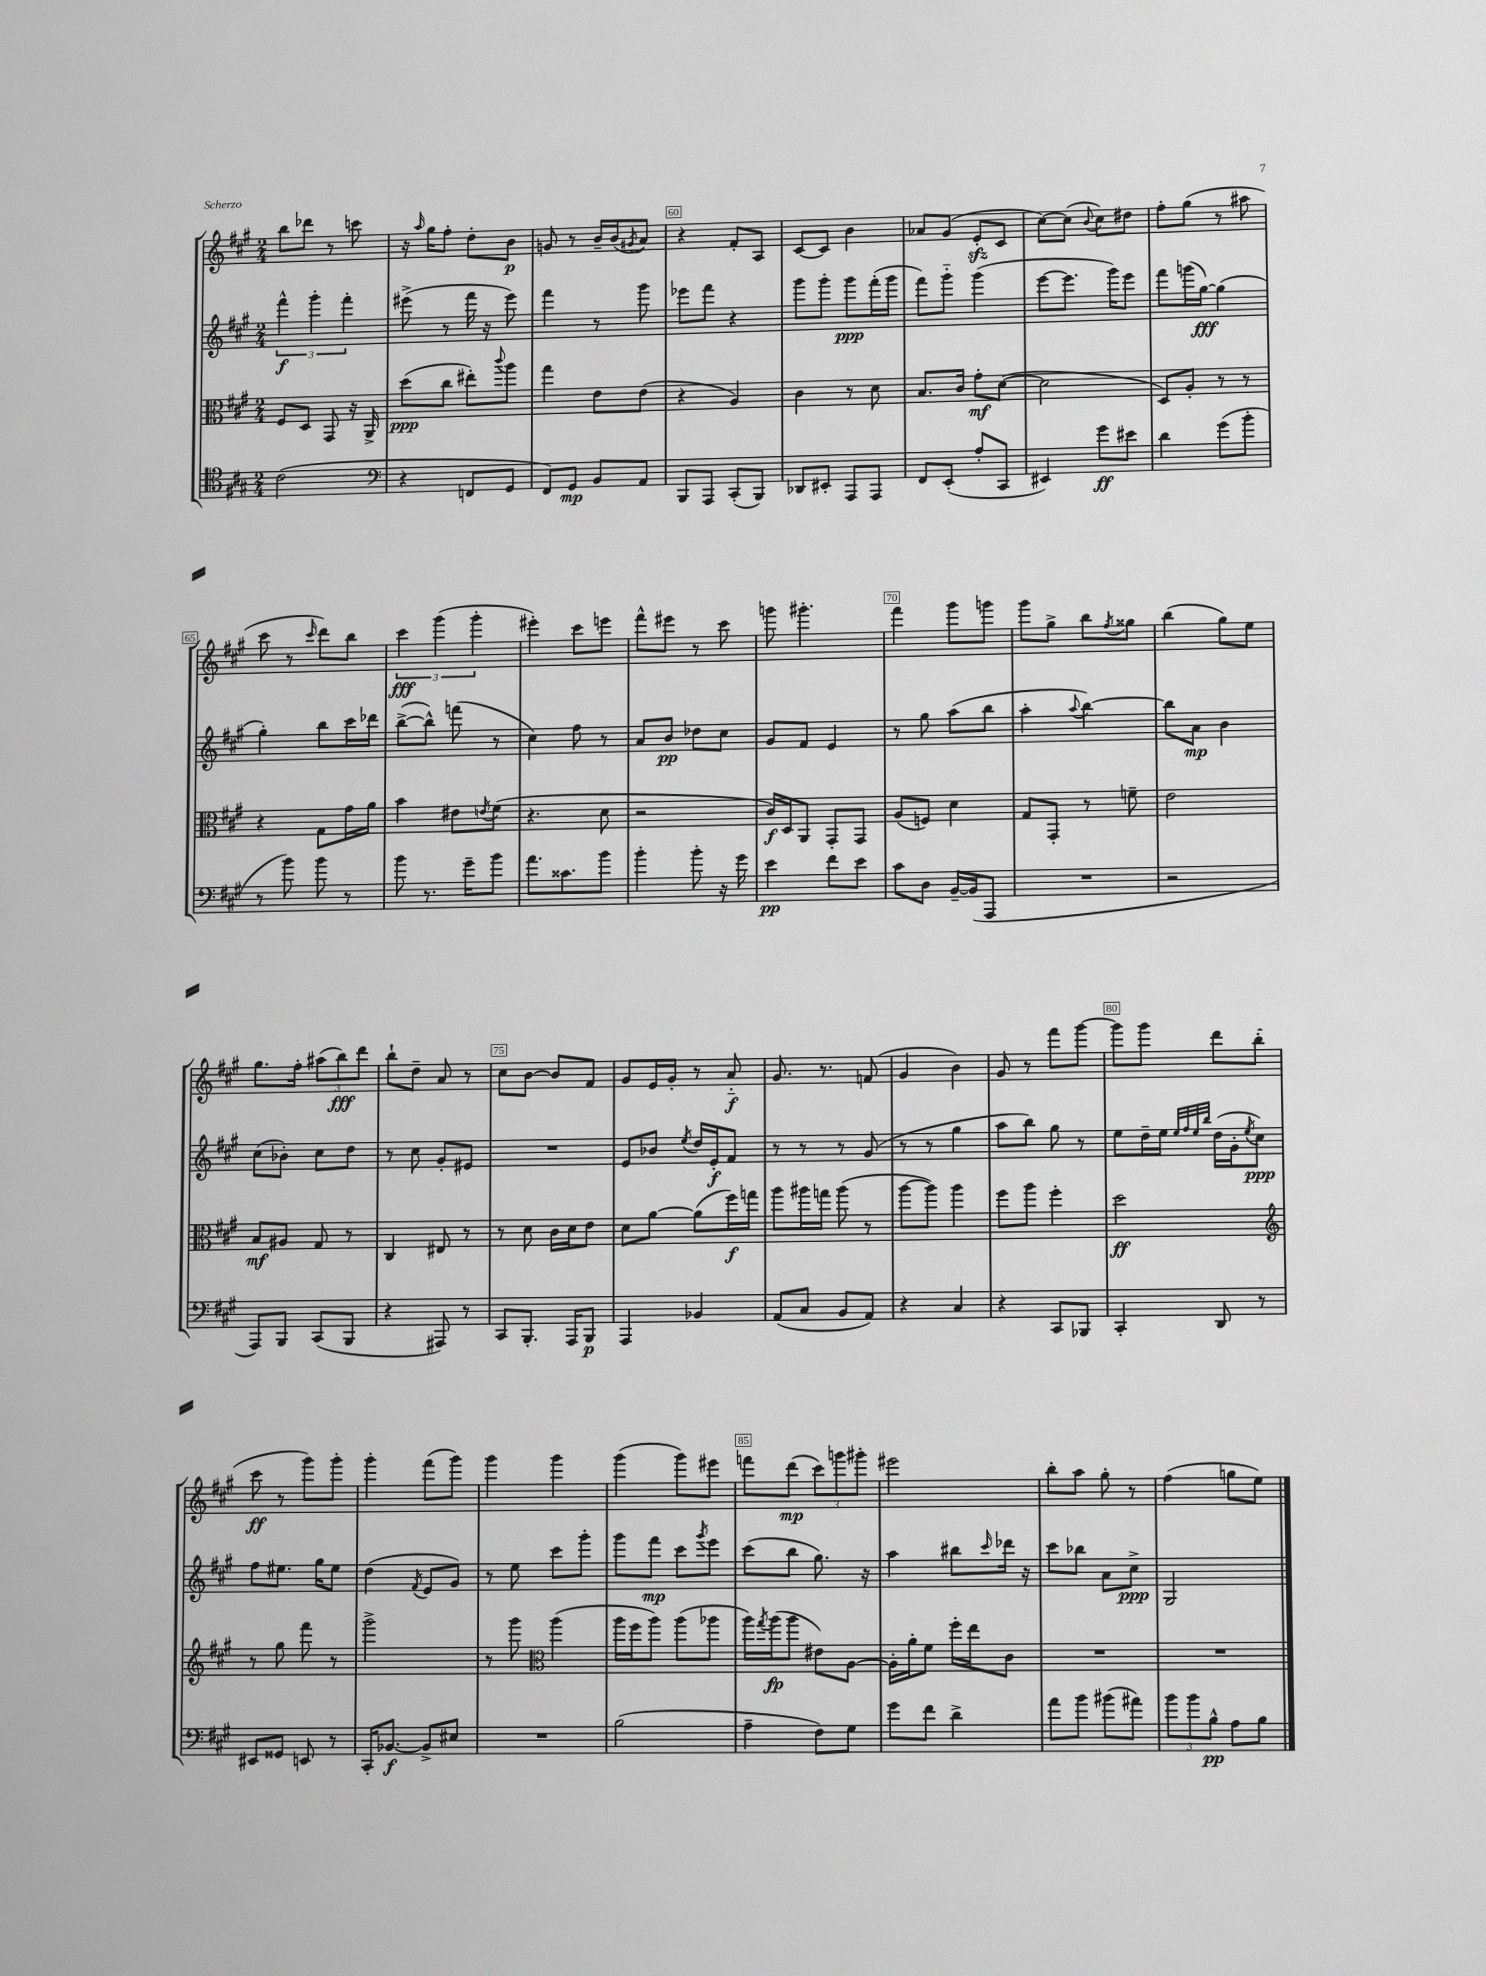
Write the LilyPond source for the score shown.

<<
\new StaffGroup <<
\new Staff = "s0" {
    \clef treble \key a \major \numericTimeSignature \time 2/4
    b''8 des'''8 r8 c'''8 |
    r16 \grace { a''16 } gis''16 fis''8-. d''8-. b'8\p |
    g'8 r8 b'16-- b'16( \acciaccatura { gis'8 } a'8) |
    r4 fis'8-. a8 |
    cis'8~ cis'8 b'4 |
    aes'8 gis'8( e'8-.\sfz cis'8 |
    cis''8~) cis''8( \appoggiatura { b'8 } cis''8) dis''8 |
    fis''8-. gis''8( r8 ais''8 |
    cis'''8 r8 \grace { cis'''16 } d'''8) b''8 |
    \tuplet 3/2 { cis'''4\fff gis'''4( gis'''4-. } |
    eis'''4-.) cis'''8 e'''8 |
    fis'''8-^ eis'''8 r8 cis'''8 |
    g'''8 gis'''4.-. |
    fis'''4 gis'''8 g'''8 |
    gis'''8 gis''8-> b''8 \acciaccatura { fis''8 } gisis''8 |
    b''4( gis''8) e''8 |
    gis''8. fis''16-. \tuplet 3/2 { ais''8( b''8\fff) d'''8 } |
    b''8-! d''8-- a'8 r8 |
    cis''8 b'8~ b'8 fis'8 |
    gis'8 e'16 gis'16-. r8 a'8-_\f |
    gis'8. r8. f'8( |
    gis'4 b'4) |
    gis'8 r8 fis'''8 gis'''8~ |
    gis'''8 gis'''8 d'''8 b''8-.( |
    cis'''8\ff r8 gis'''8) gis'''8-. |
    gis'''4-. fis'''8( gis'''8) |
    gis'''4 gis'''4 |
    gis'''4( gis'''8) eis'''8 |
    f'''8 d'''8\mp( \tuplet 3/2 { cis'''8) g'''8 gis'''8-. } |
    eis'''2 |
    b''8-. a''8 gis''8-. r8 |
    fis''4( g''8 e''8) \bar "|." |
}
\new Staff = "s1" {
    \clef treble \key a \major \numericTimeSignature \time 2/4
    \tuplet 3/2 { fis'''4-^\f gis'''4-. fis'''4-. } |
    eis'''8->( r8 fis'''16 r16 eis'''8) |
    fis'''4 r8 gis'''8 |
    ees'''8 fis'''8 r4 |
    gis'''8 gis'''8-. gis'''8\ppp fis'''16-.( gis'''16 |
    fis'''8) gis'''8-_ gis'''4( |
    e'''8~ e'''8. gis'''16) e'''8 |
    fis'''8 g'''16( gis''16~\fff) gis''4( |
    gis''4-.) b''8 cis'''16 des'''16 |
    b''8~->( b''8-^) f'''8( r8 |
    cis''4) fis''8 r8 |
    a'8 b'8\pp des''8 cis''8 |
    gis'8 fis'8 e'4 |
    r8 gis''8 a''8( b''8 |
    a''4-. \appoggiatura { a''8 } b''4~) |
    b''8 a'8\mp b'4 |
    cis''8( bes'8-.) cis''8 d''8 |
    r8 cis''8 gis'8-. eis'8 |
    R2 |
    e'8 bes'8 \acciaccatura { e''8 } d''16 e'16-.\f fis'8 |
    r8 r8 r8 gis'8( |
    r8 r8 gis''4 |
    a''8 b''8) gis''8 r8 |
    e''8 d''16-- e''16 \grace { e''32 fis''32 e''32 b''32 } d''16( gis'16-. \acciaccatura { e''8 } cis''8\ppp) |
    fis''8 eis''8. gis''16 eis''8 |
    d''4( \acciaccatura { fis'8 } e'8 gis'8) |
    r8 e''8 cis'''8 gis'''8-. |
    gis'''8 fis'''8\mp cis'''8 \acciaccatura { gis'''8 } e'''8 |
    cis'''8( b''8 gis''8.) r16 |
    a''4 bis''8 \grace { cis'''16 } des'''16 r16 |
    cis'''8 bes''8 a'8 cis''8->\ppp |
    gis2 \bar "|." |
}
\new Staff = "s2" {
    \clef alto \key a \major \numericTimeSignature \time 2/4
    fis8 d8 gis,8 r16 a,16-> |
    d''8\ppp( cis''8 eis''8-.) \appoggiatura { cis'''8 } a''8 |
    gis''4 e'8 e'8( |
    r4 a4) |
    cis'4 r8 d'8 |
    b8. cis'16 gis'8-.\mf d'8~( |
    d'2 |
    d8) a8-. r8 r8 |
    r4 gis8 gis'16 a'16 |
    b'4 eis'8 \acciaccatura { e'8 } fis'8( |
    r4. d'8 |
    r2 |
    cis'16\f) d16 a,8 gis,8-. gis,8 |
    a8( f8) d'4 |
    gis8 gis,8-. r8 f'8-- |
    e'2 |
    b8\mf ais8 gis8 r8 |
    cis4 eis8 r8 |
    r8 d'8 cis'16 d'16 e'8 |
    d'8 a'8~ a'8( fis''16\f) g''16 |
    a''8 ais''16 g''16 ais''8( r8 |
    a''8~ a''8) a''4 |
    fis''8 a''8 fis''4-. |
    d''2\ff |
    \clef treble r8 gis''8 fis'''8 r8 |
    gis'''2-> |
    r8 gis'''8 \clef alto a''4( |
    a''16 fis''16 a''8) a''8( aes''8 |
    a''16) \acciaccatura { gis''8 } a''16\fp( a''8 eis'8) a8~ |
    a16-. a'16-. fis'8 fis''16-. e''16 cis'8 |
    R2 |
    R2 \bar "|." |
}
\new Staff = "s3" {
    \clef tenor \key a \major \numericTimeSignature \time 2/4
    cis'2( |
    \clef bass r4 f,8 gis,8 |
    fis,8) gis,8\mp b,8 a,8 |
    b,,8 a,,8 cis,8-.( b,,8) |
    des,8 eis,8-. a,,8 a,,8 |
    fis,8 e,8-.( a8-. cis,8 |
    eis,4) gis'8\ff eis'8 |
    d'4 gis'8( b'8-. |
    r8 b'8) b'8 r8 |
    b'8 r8. gis'16-- b'8 |
    a'8. cisis'8. b'8 |
    b'4-. b'8-. r16 gis'16 |
    e'4\pp fis'8 e'8 |
    cis'8 d8 b,16~-- b,16( a,,8 |
    R2 |
    r2 |
    a,,8) b,,8 cis,8( b,,8 |
    r4 ais,,8) r8 |
    cis,8 b,,8.-. a,,16 b,,8\p |
    a,,4 bes,4 |
    a,8( cis8 b,8 a,8) |
    r4 cis4 |
    r4 cis,8 bes,,8 |
    cis,4-. d,8 r8 |
    eis,8 gisis,8 e,8 r8 |
    cis,16-. bes,8.~\f bes,8-> eis8 |
    R2 |
    b2( |
    a4-- fis8) gis8 |
    gis'8 fis'8 d'4-> |
    a'8 b'8 bis'8( ais'8) |
    \tuplet 3/2 { b'8 b'8 b8-^\pp } a8 b8 \bar "|." |
}
>>
>>
\layout { \context { \Score currentBarNumber = #57 \override BarNumber.break-visibility = ##(#f #t #t) barNumberVisibility = #(every-nth-bar-number-visible 5) \override BarNumber.stencil = #(make-stencil-boxer 0.1 0.3 ly:text-interface::print) } }
